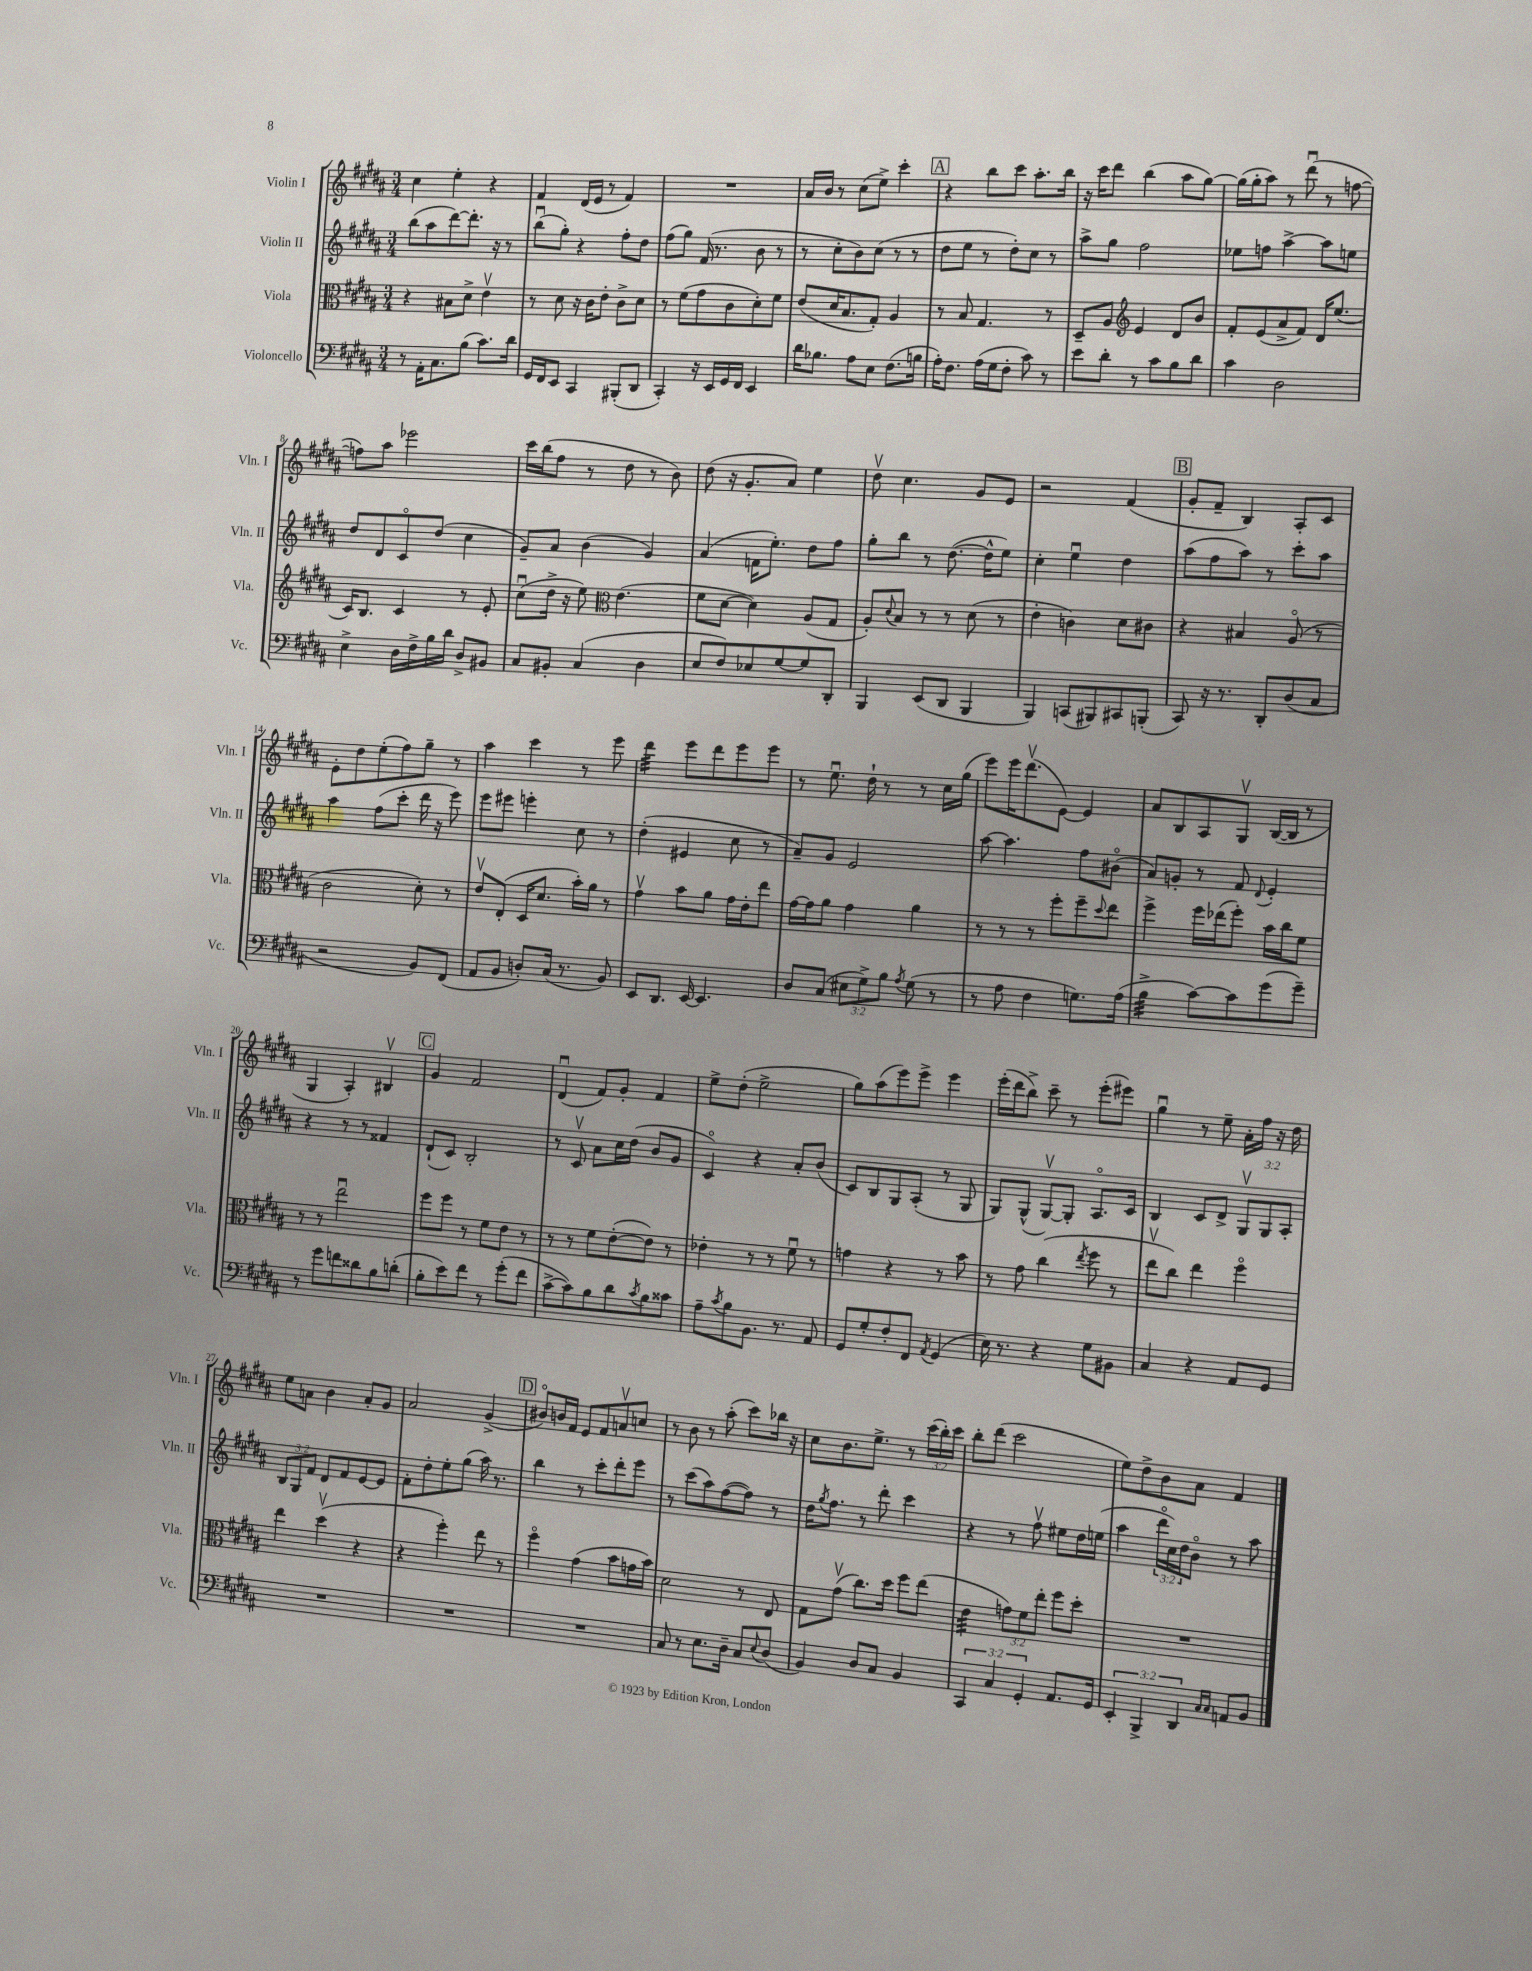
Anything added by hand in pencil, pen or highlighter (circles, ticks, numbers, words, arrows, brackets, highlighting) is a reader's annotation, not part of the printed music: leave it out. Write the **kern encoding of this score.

**kern	**kern	**kern	**kern
*staff4	*staff3	*staff2	*staff1
*clefF4	*clefC3	*clefG2	*clefG2
*k[f#c#g#d#a#]	*k[f#c#g#d#a#]	*k[f#c#g#d#a#]	*k[f#c#g#d#a#]
*M3/4	*M3/4	*M3/4	*M3/4
8r	4r	(8bb	4cc#
16AA#'	.	8aa#	.
8.C#	.	.	.
.	8B#	[8ddd#)	4ee'
(8B	8d#^	8.ddd#']	.
8.c#)	4ev	.	4r
.	.	16r	.
.	.	8r	.
16d#	.	.	.
=	=	=	=
16GG#	8r	(8bbu	4f#
16FF#	.	.	.
8EE	8d#	8gg#')	.
4CC#	16r	4r	(16d#
.	16c#	.	16e
.	8e'	.	8r
(8BBB#'	8c#^	8ff#'	4f#)
8DD#	8d#	8dd#	.
=	=	=	=
4CC#')	8r	(8ff#	2.r
.	(8f#	8gg#)	.
16r	8g#	(16f#	.
16EE	.	8.r	.
16GG#	8c#	.	.
16FF#	.	.	.
4EE	8d#')	8b	.
.	8f#	8r	.
=	=	=	=
16d#	(8e	8r	16a#
8.B-	.	.	16b
.	16d#	8cc#'	8r
.	8.B	.	.
8A#	.	8b)	(8cc#
8E	8G#')	(8cc#	8ee^)
(8.F#	4A#	8r	4ccc#'
.	.	8r	.
16B	.	.	.
=	=	=	=
16A#')	8r	8dd#	4r
8.F#	.	.	.
.	8B	8ee	.
(16A#	4.G#	8r	8bb
16G#	.	.	.
8F#'	.	8dd#')	8ccc#
8c#)	.	8cc#	8.aa#'
8r	8r	8r	.
.	.	.	16bb
=	=	=	=
8e	8D#~	8aa#^	16r
.	.	.	16ccc#
8d#'	8A#	8gg#	8ddd#
*	*clefG2	*	*
8r	4e	2ff#	(4bb
8c#	.	.	.
8B	8d#	.	8aa#
8d#	8b	.	[8gg#)
=	=	=	=
4c#	8f#'	8ee-	(16gg#]
.	.	.	16gg#'
.	(8e	8ff	8aa#)
2D#	8a#^	[4aa#^	8r
.	8f#)	.	(8ddd#u
.	16d#	8aa#]	8r
.	(8.ee	.	.
.	.	8ee	[8ff
=	=	=	=
4E^	16c#)	8dd#	8ff])
.	8.B	.	.
.	.	8d#	8aa#
16D#	4c#	8c#o	2eee-
16F#^	.	.	.
16B	.	(8dd#	.
16d#	.	.	.
8D#^	8r	4cc#	.
8BB#	8e'	.	.
=	=	=	=
8C#	(8cc#u	8g#~)	16ccc#
.	.	.	(16bb
8BB#'	16dd#^	8a#	8ff#
.	16r	.	.
(4C#	8ee)	(4b	8r
*	*clefC3	*	*
.	(4.e	.	8dd#
4D#	.	4g#)	8r
.	.	.	8b)
=	=	=	=
8E	8f#	(4a#	(8dd#
8F#)	[8d#	.	16r
.	.	.	8.g#'
8E-	4d#])	16f	.
.	.	8.ee')	.
[8G#	.	.	8a#)
8G#]	(8A#	8dd#	4ee
8DD#'	8G#	8ff#	.
=	=	=	=
4BBB	8A#')	8gg#'	8dd#v
.	8qqd#	.	.
.	8B	8bb	4.cc#
(8EE	8r	8r	.
8DD#	8r	([8.dd#	.
4BBB	(8d#	.	8g#
.	.	16dd#^^]	.
.	8r	8ee)	8e
=	=	=	=
4BBB)	4e'	4cc#'	2r
(8CC	4c)	4eeu	.
8BBB#)	.	.	.
8CC#	8d#	4dd#	(4f#
(8BBB'	8c#	.	.
=	=	=	=
8CC#)	4r	(8aa#	8g#'
16r	.	8ff#	8f#~
8.r	.	.	.
.	4B#	8aa#)	4B)
8DD#'	.	8r	.
(8D#	(8A#o	8ccc#'	8A#'
8C#	8r	8aa#	8c#
=	=	=	=
2r	2c#	4aa#	8e'
.	.	.	8dd#
.	.	(8ff#	(8ee'
.	.	8ccc#'	8ff#)
8BB)	8d#')	16ddd#	8gg#~
.	.	16r	.
(8FF#	8r	8eee)	8r
=	=	=	=
8AA#	8ev	8eee	4aa#
8BB	(8E'	8eee#	.
8D')	16D#	4eee'	4ccc#
.	8.d#	.	.
(16C#	.	.	.
8.r	.	.	.
.	16b')	8cc#	8r
.	16a#	.	.
8BB)	8r	8r	8eee
=	=	=	=
8EE	4g#v	(4dd#'	4ddd#
8.DD#	.	.	.
.	8b	4e#	8eee
[16EE	.	.	.
4.EE]	8a#	.	8ddd#
.	16g#	8cc#	8eee
.	16e'	.	.
.	8ee	8r	8eee
=	=	=	=
8D#	[16g#	8a#~)	8r
.	16g#]	.	.
(8C#	8a#	8g#	8.eeu
12E#	4g#	2e	.
.	.	.	16dd#`
12G#^)	.	.	.
.	.	.	8r
12B	.	.	.
8qA#	.	.	.
(8G#	4a#	.	8r
8r	.	.	16cc#
.	.	.	(16gg#
=	=	=	=
8r	8r	[8aa#	8eee)
8A#	8r	4.aa#]	16eee
.	.	.	(8.ddd#v
4F#	8r	.	.
.	8ff#'	.	[8e)
8.G)	8ff#~	8ff#	4e]
.	8qqdd#	.	.
.	8ee	(8b#o	.
(16A#	.	.	.
=	=	=	=
4B^	4ff#^	8a#)	8a#
.	.	8g'	8B
[8c#)	16ff#	8r	8A#
.	(16ee-	.	.
8c#]	8ff#')	8f#	8G#v
.	.	8qqd#	.
(8g#	16b	4e'	([16B
.	16cc#	.	16B]
8g#~)	8f#	.	8r
=	=	=	=
8r	8r	4r	4G#
8g#	8r	.	.
8f	2eeu	8r	4A#')
8d##	.	8r	.
8B	.	4f##	4B#v
(8d'	.	.	.
=	=	=	=
8B'	8ff#	(8d#`	4g#
8e)	8ff#	8c#)	.
8f#	8r	2B'	2f#
8r	8f#	.	.
(8g#'	8e	.	.
8f#	8r	.	.
=	=	=	=
[8c#^	8r	8r	(4d#u
8c#])	8r	8c#v	.
8B	8f#	8a#	8f#)
8d#	([8e'	16cc#	8g#'
.	.	(16dd#	.
8qc#	.	.	.
8B	8e])	8b	4f#
8c##	8r	8g#	.
=	=	=	=
8A#~	4e-'	4c#o)	8ee^
8qc#	.	.	.
8B	.	.	(8dd#'
8.BB	8r	4r	2ee^
.	8r	.	.
8.r	.	.	.
.	8f#u	8a#'	.
8AA#	8r	(8b	.
=	=	=	=
8GG#	4g	8c#)	8gg#)
8G#'	.	8B	(8aa#
8F#'	4r	8G#	8eee)
8FF#	.	(8A#'	8eee^
8qAA#	.	.	.
(4GG#	8r	8r	4eee
.	8b	8G#	.
=	=	=	=
16E)	8r	8G#)	(16eee'
8.r	.	.	16ddd#
.	8g#	(8G#^^	8bb^)
4r	(4cc#	[8G#v)	8ccc#~
.	.	8G#']	8r
.	8qee	.	.
8G#	8ff#	8.A#o	(8eee'
8BB#	8r	.	8eee#)
.	.	16c#	.
=	=	=	=
4C#	8eev	4B	4gg#u
.	8cc#)	.	.
4r	4ee	8c#	8r
.	.	8d#^	8ee~
8AA#	4ff#o	12G#v	16a#'
.	.	.	16ff#
.	.	12G#	.
8GG#	.	.	16r
.	.	12A#'	.
.	.	.	16dd#
=	=	=	=
2.r	4ee	12B	8ee
.	.	12G#	.
.	.	.	8a
.	.	12f#	.
.	(4dd#v	8d#	4b
.	.	8f#	.
.	4r	[8e	8a'
.	.	8e]	8g#
=	=	=	=
2.r	4r	8f#'	2a#
.	.	8dd#'	.
.	4ff#')	8ee'	.
.	.	(8gg#	.
.	8ee	16aa#)	(4g#^
.	.	8.r	.
.	8r	.	.
=	=	=	=
2.r	4ff#o	4bb	8b#o)
.	.	.	16b
.	.	.	16f#
.	(4g#	8r	8e
.	.	8ccc#'	8f#
.	8b	8ddd#'	8av
.	16g	8eee	8cc
.	16b)	.	.
=	=	=	=
8C#	2d#	8r	8r
8r	.	(8ccc#	8b
8.E	.	8aa#)	8r
.	.	([8ff#	(8aa#'
16D#~	.	.	.
8C#	8r	8ff#])	8ccc#)
8qqE	.	.	.
(8D#	8E	8r	16bb-
.	.	.	16r
=	=	=	=
4BB)	8G#	16dd#	8cc#
.	.	8qgg#	.
.	.	8.ff#	.
.	(8g#v	.	8.b
8D#	8.cc#)	8r	.
.	.	.	8.ee^
8C#	.	8ddd#'	.
.	16dd#	.	.
4BB	8ff#	4ccc#	8r
.	(8ee	.	(24ccc#
.	.	.	24bb')
.	.	.	24ccc#
=	=	=	=
6CC#	4e	4r	8bb'
.	.	.	(8ddd#
6C#	.	.	.
.	12g)	8r	2ccc#
6GG#'	12f#	.	.
.	.	8ff#v	.
.	12ee'	.	.
8.AA#	8ff#	8ee#	.
.	8dd#'	16dd#	.
16GG#	.	(16ee	.
=	=	=	=
6EE'	2.r	4aa#	8ee)
.	.	.	8dd#^
6BBB^	.	.	.
.	.	24ddd#o	8b
.	.	24cc#)	.
6DD#	.	24dd#	.
.	.	8bo	8a#
16qqC#	.	.	.
16qqC#	.	.	.
8AA	.	8r	4f#
8BB	.	8aa#	.
==	==	==	==
*-	*-	*-	*-
